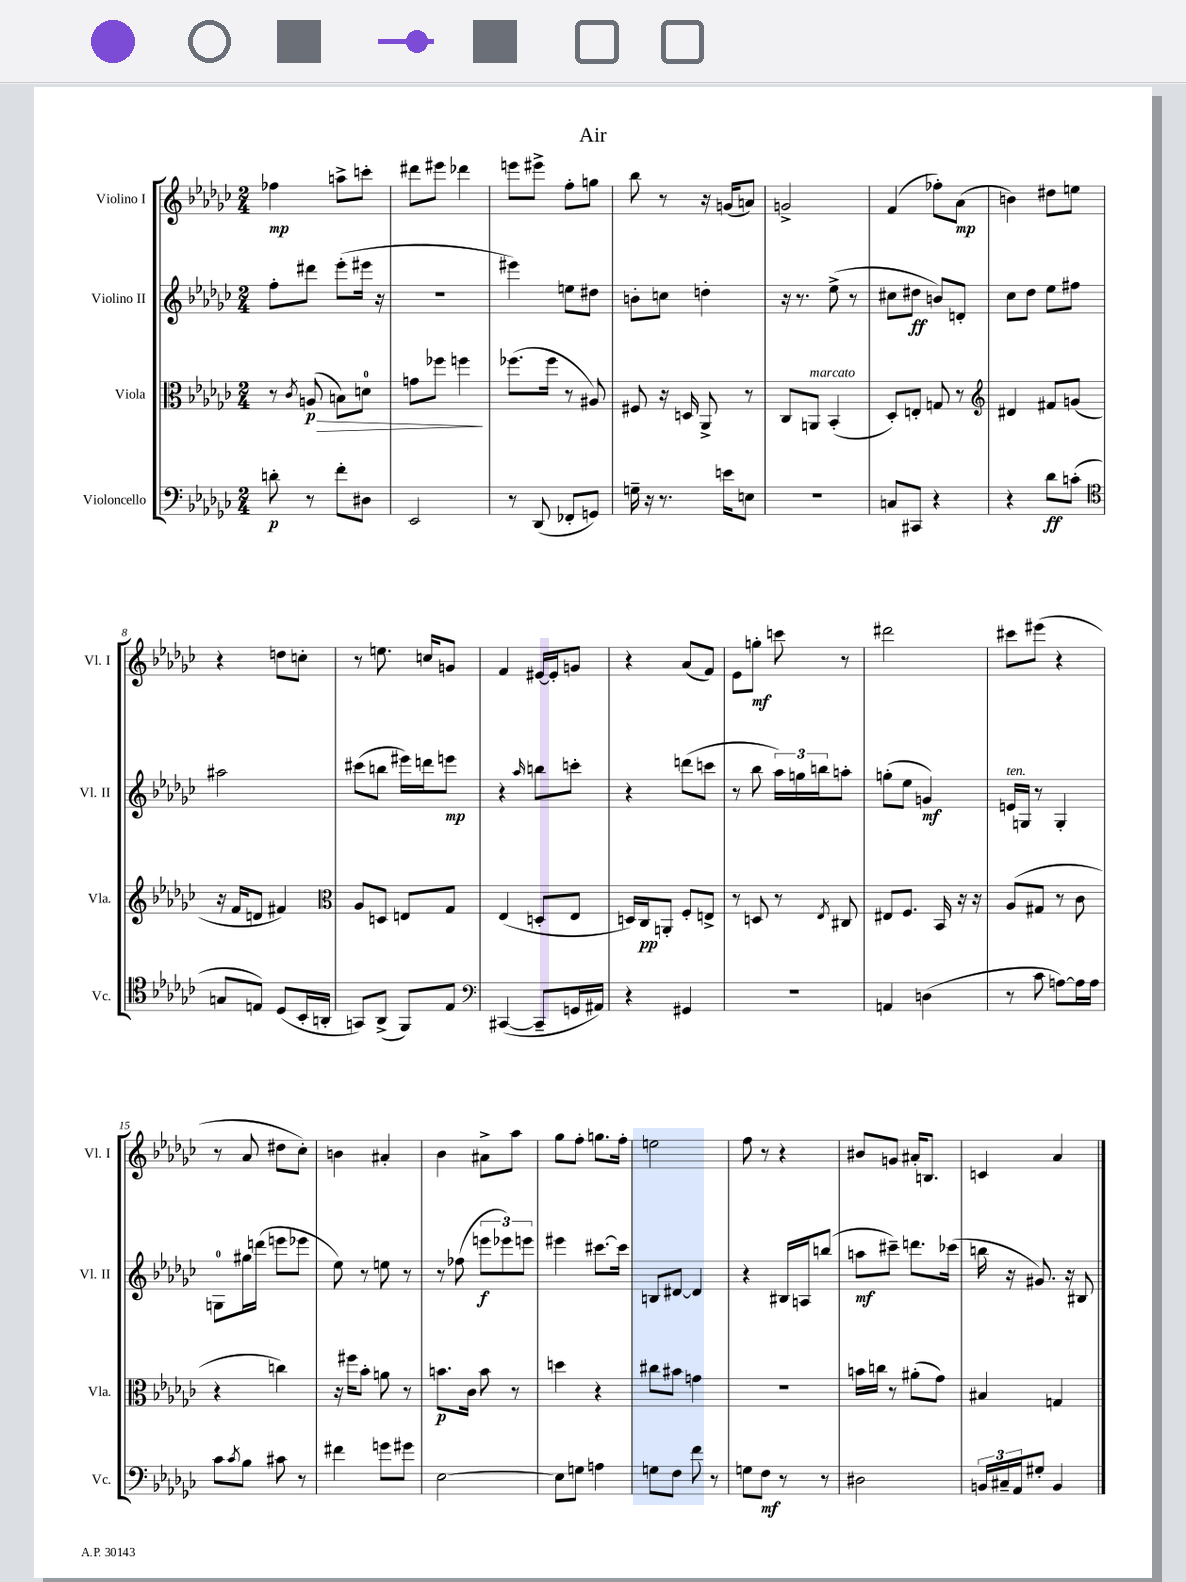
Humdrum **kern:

**kern	**kern	**kern	**kern
*staff4	*staff3	*staff2	*staff1
*clefF4	*clefC3	*clefG2	*clefG2
*k[b-e-a-d-g-c-]	*k[b-e-a-d-g-c-]	*k[b-e-a-d-g-c-]	*k[b-e-a-d-g-c-]
*M2/4	*M2/4	*M2/4	*M2/4
8d'\	8r	8ff'\L	4ff-\
.	8qc-/	.	.
8r	(8A/	8ddd#\J	.
8f'\L	8B\L)	(8eee-'\L	8aa^\L
8D#\J	8d\J	16eee#\Jk	8ccc'\J
.	.	16r	.
=	=	=	=
2EE-/	8g\L	2r	8ddd#\L
.	8ff-\J	.	8eee#\J
.	4ff\	.	4ddd-\
=	=	=	=
8r	(8.ff-\L	4eee#\)	8eee\L
(8DD-/	.	.	8eee#^\J
.	16ff-\Jk	.	.
8FF-'/L	8r	8ee\L	8ff'\L
8GG/J)	8A#/)	8dd#\J	8gg\J
=	=	=	=
16G~\	8F#/	8b'\L	8bb-\
16r	.	.	.
8.r	16r	8cc\J	8r
.	16D/	.	.
.	8AA-^/	4dd'\	16r
16e\LK	.	.	(16g/LK
8E\J	8r	.	8a/J)
=	=	=	=
2r	8C-/L	16r	2g^/
.	.	8.r	.
.	8AA/J	.	.
.	(4BB-'/	(8ee-^\	.
.	.	8r	.
=	=	=	=
8C/L	8D-'/L)	8cc#\L	(4f/
8CC#/J	8E'/J	8dd#\J	.
4r	8G/	8b/L)	8ff-'\L)
.	8r	8d'/J	(8a-\J
=	=	=	=
*	*clefG2	*	*
4r	4d#/	8cc-\L	4b\)
.	.	8dd-\J	.
8d-\L	8f#/L	8ee-\L	8dd#\L
(8c'\J	(8g/J	8ff#\J	8ee\J
=	=	=	=
*clefC4	*	*	*
8G/L	16r	2aa#\	4r
.	16f/LK	.	.
8E/J)	8d/J	.	.
(8D-/L	4f#/)	.	8dd\L
16BB-'/L	.	.	8cc'\J
16AA'/JJ	.	.	.
=	=	=	=
*	*clefC3	*	*
8GG/L)	8A-/L	(8ccc#\L	8r
(8AA-^/J	8D/J	8bb\J	8.ee\
8FF/L)	8E/L	16eee#\LL)	.
.	.	16ddd\J	16cc/LK
8E-/J	8G-/J	8eee\J	8g/J
=	=	=	=
*clefF4	*	*	*
([4CC#/	(4E-/	4r	4f/
.	.	16qqaa-/	.
8CC#~/]L	8D'/L	8bb\L	[16e#/LL
.	.	.	16e#'/]J
16GG/L	8E-/J	8ccc'\J	8g/J
16AA#/JJ)	.	.	.
=	=	=	=
4r	16D/LL)	4r	4r
.	16C-/J	.	.
.	8AA'/J	.	.
4GG#/	8F'/L	(8ddd\L	(8a-/L
.	8E^/J	8ccc\J	8f/J)
=	=	=	=
2r	8r	8r	8e-\L
.	8D/	8bb-\	8gg'\J
.	8r	24aa-\LL)	8ccc\
.	.	24gg\	.
.	.	24bb\J	.
.	8qE-/	.	.
.	8C#/	8aa'\J	8r
=	=	=	=
4AA/	8E#/L	(8gg'\L	2ddd#\
.	8.F/J	8ee-\J	.
(4D\	.	4g/)	.
.	16BB-/	.	.
.	16r	.	.
.	16r	.	.
=	=	=	=
8r	(8A-/L	16e/LL	8ccc#\L
.	.	16G/JJ	.
8c-\	8G#/J	8r	(8eee#\J
[8A\L)	8r	4G'/	4r
16A\]L	8c-\	.	.
16A\JJ	.	.	.
=	=	=	=
8c-\L	4r	8G\L	8r
8qc-/	.	.	.
8B-\J	.	16gg#\L	8a-/
.	.	(16ddd\JJ	.
8c#\	4cc\)	8eee\L	8dd#\L
8r	.	8eee-\J	8cc-'\J)
=	=	=	=
4f#\	16r	8ee-\)	4b\
.	16ff#\LK	.	.
.	8b-'\J	8r	.
8g\L	8a\	8ee\	4a#'/
8g#\J	8r	8r	.
=	=	=	=
[2E-\	8.b\L	8r	4b-\
.	.	(8ff-\	.
.	16c-\Jk	.	.
.	8b\	12eee\L	8a#^\L
.	.	12eee-\)	.
.	8r	.	8aa-\J
.	.	12eee\J	.
=	=	=	=
8E-\]L	4dd\	4eee#\	8gg-\L
8G\J	.	.	8ff'\J
4A\	4r	[8.ccc#\L	8.gg\L
.	.	16ccc#\]Jk	16ff'\Jk
=	=	=	=
8G\L	8cc#\L	8B/L	2ee\
8F\J	8b#\J	[8d#/J	.
8f\	4g\	4d#/]	.
8r	.	.	.
=	=	=	=
8G\L	2r	4r	8ff\
8F\J	.	.	8r
8r	.	16B#/LL	4r
.	.	16A/J	.
8r	.	(8bb/J	.
=	=	=	=
2D#\	16b\LL	8aa\L	8b#/L
.	16cc\JJ	.	.
.	8r	8ccc#~\J)	8g/J
.	(8a#'\L	8.ddd\L	16a#'/LK
.	.	.	8.B/J
.	8g-\J)	.	.
.	.	(16ccc-\Jk	.
=	=	=	=
24BB/LL	4B#/	16bb\	4c/
24C#~/	.	.	.
.	.	16r	.
24AA-/J	.	.	.
8G#'/J	.	8.g#/)	.
4BB/	4G/	.	4a-/
.	.	16r	.
.	.	8B#/	.
==	==	==	==
*-	*-	*-	*-
